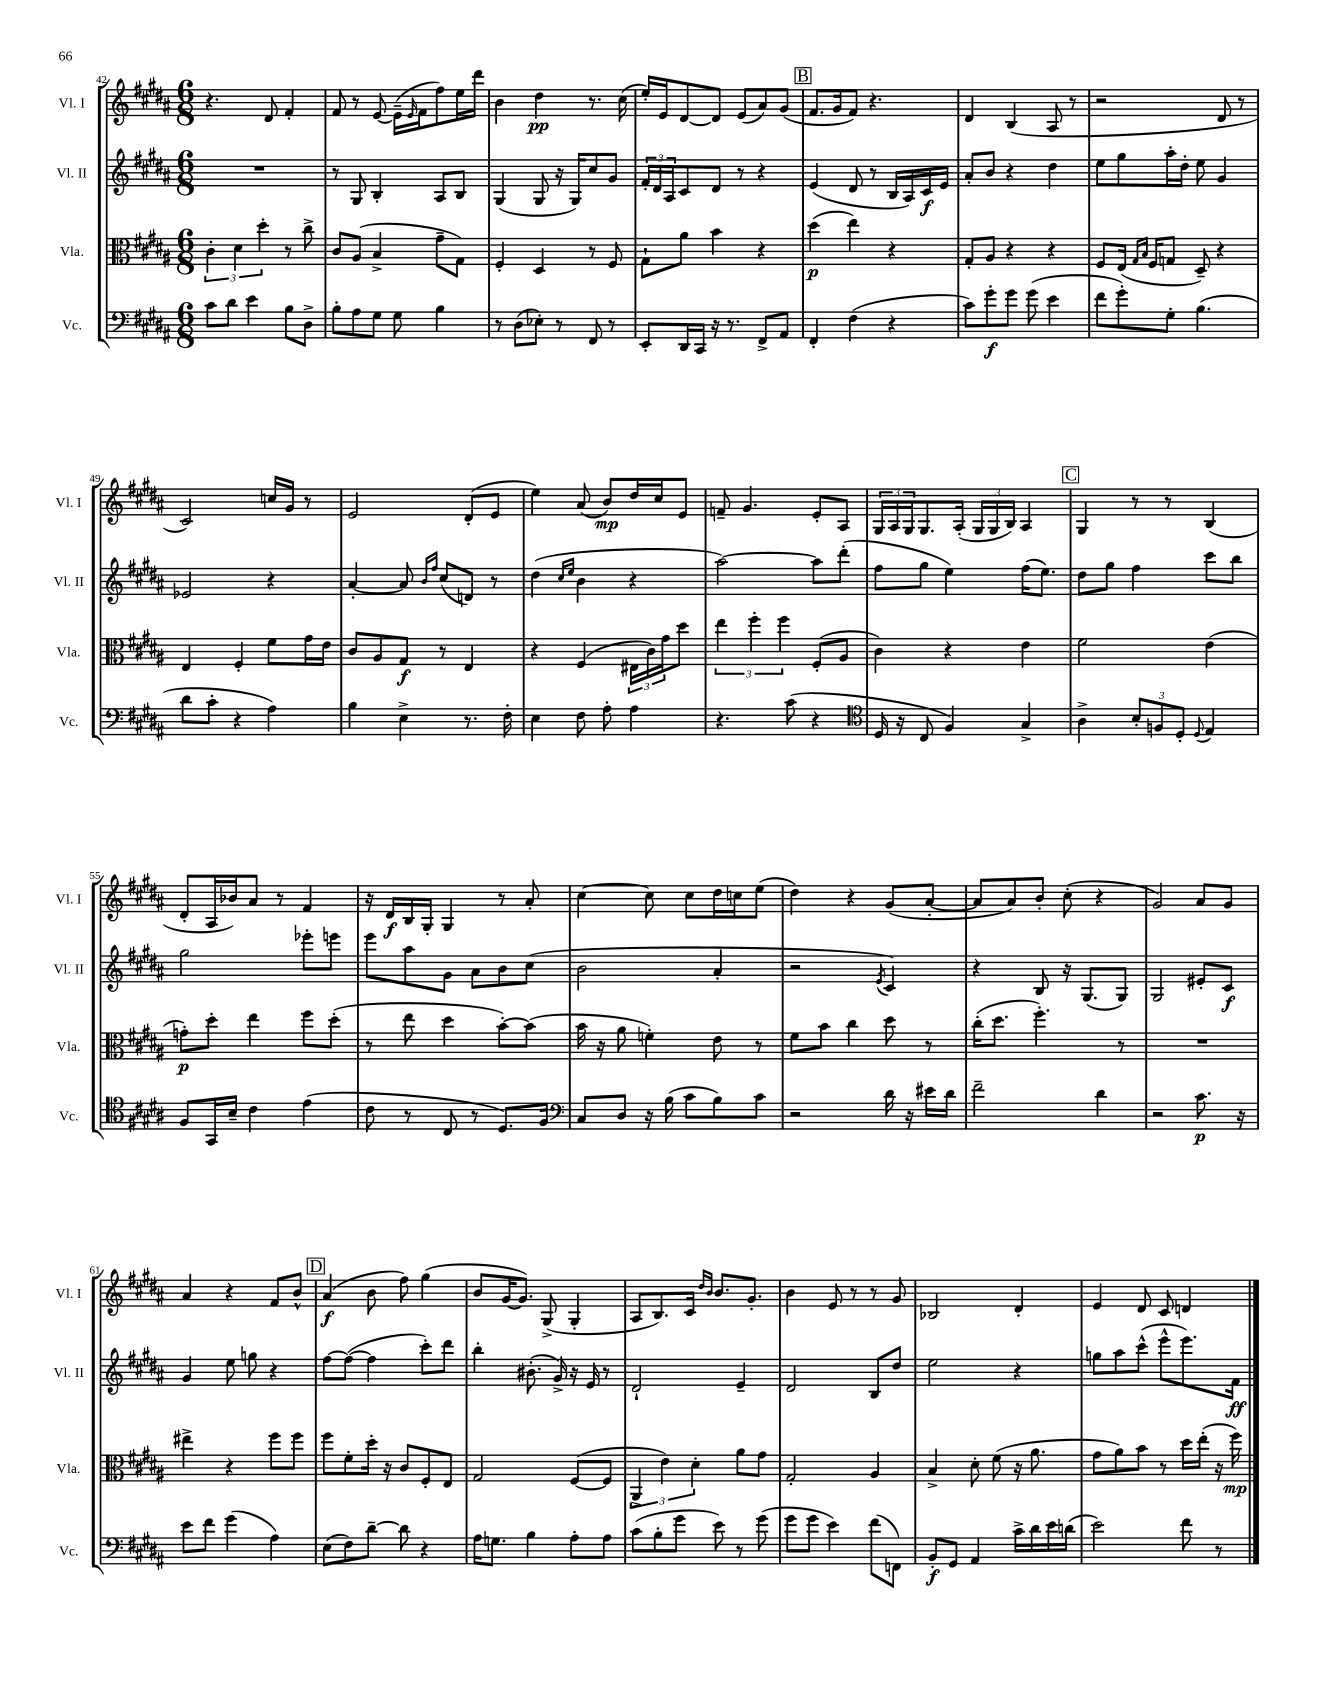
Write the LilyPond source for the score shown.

<<
\new StaffGroup <<
\new Staff = "s0" \with { instrumentName = "Vl. I" shortInstrumentName = "Vl. I" } {
    \clef treble \key b \major \numericTimeSignature \time 6/8
    r4. dis'8 fis'4-. |
    fis'8 r8 e'8~ e'16--( \grace { e'16 } fis'16 fis''8) e''16 dis'''16 |
    b'4 dis''4\pp r8. cis''16( |
    e''16-.) e'16 dis'8~ dis'8 e'8( ais'8) gis'8( |
    \mark \markup { \box "B" } fis'8. gis'16 fis'8) r4. |
    dis'4 b4( ais8 r8 |
    r2 dis'8 r8 |
    cis'2) c''16 gis'16 r8 |
    e'2 dis'8-.( e'8 |
    e''4) ais'8( b'8\mp) dis''16 cis''16 e'8 |
    f'8-- gis'4. e'8-. ais8 |
    \tuplet 3/2 { gis16 ais16 gis16 } gis8. ais16-.( \tuplet 3/2 { gis16 gis16 b16) } ais4 |
    \mark \markup { \box "C" } gis4 r8 r8 b4( |
    dis'8-. ais16 bes'16) ais'8 r8 fis'4 |
    r16 dis'16\f b16 gis16-. gis4 r8 ais'8-. |
    cis''4~ cis''8 cis''8 dis''16 c''16 e''8( |
    dis''4) r4 gis'8( ais'8~-. |
    ais'8 ais'8) b'8-. cis''8-.( r4 |
    gis'2) ais'8 gis'8 |
    ais'4 r4 fis'8 b'8-^ |
    \mark \markup { \box "D" } ais'4\f( b'8 fis''8) gis''4( |
    b'8 gis'16~ gis'8.) gis8->( gis4-. |
    ais8 b8.) cis'16 \grace { dis''16 b'16 } b'8. gis'8.-. |
    b'4 e'8 r8 r8 gis'8 |
    bes2 dis'4-. |
    e'4 dis'8 cis'8 d'4 \bar "|." |
}
\new Staff = "s1" \with { instrumentName = "Vl. II" shortInstrumentName = "Vl. II" } {
    \clef treble \key b \major \numericTimeSignature \time 6/8
    R2. |
    r8 gis8 b4-. ais8 b8 |
    gis4( gis8 r16 gis16) cis''8 gis'8 |
    \tuplet 3/2 { fis'16-. dis'16 ais16 } cis'8 dis'8 r8 r4 |
    \mark \markup { \box "B" } e'4( dis'8 r8 b16 ais16) cis'16\f e'16 |
    ais'8-. b'8 r4 dis''4 |
    e''8 gis''8 ais''16-. dis''16-. e''8 gis'4 |
    ees'2 r4 |
    ais'4~-. ais'8 \grace { b'16 fis''16 } cis''8( d'8) r8 |
    dis''4( \grace { cis''16 e''16 } b'4 r4 |
    ais''2~) ais''8 dis'''8-.( |
    fis''8 gis''8 e''4) fis''16( e''8.) |
    \mark \markup { \box "C" } dis''8 gis''8 fis''4 cis'''8 b''8 |
    gis''2 ees'''8-. e'''8 |
    e'''8 ais''8 gis'8 ais'8 b'8 cis''8( |
    b'2 ais'4-. |
    r2 \acciaccatura { e'8 } cis'4) |
    r4 b8 r16 gis8.( gis8) |
    gis2 eis'8-. cis'8\f |
    gis'4 e''8 g''8 r4 |
    \mark \markup { \box "D" } fis''8~ fis''8~( fis''4 cis'''8-.) dis'''8 |
    b''4-. bis'8.-.( gis'16->) r16 e'16 r8 |
    dis'2-! e'4-- |
    dis'2 b8 dis''8 |
    e''2 r4 |
    g''8 ais''8 cis'''8-^( e'''8-^ e'''8.) fis'16\ff \bar "|." |
}
\new Staff = "s2" \with { instrumentName = "Vla." shortInstrumentName = "Vla." } {
    \clef alto \key b \major \numericTimeSignature \time 6/8
    \tuplet 3/2 { cis'4-. dis'4 dis''4-. } r8 cis''8-> |
    cis'8 ais8( b4-> gis'8-- gis8) |
    fis4-. dis4 r8 fis8 |
    gis8-! ais'8 b'4 r4 |
    \mark \markup { \box "B" } dis''4\p( e''4) r4 |
    gis8-. ais8 r4 r4 |
    fis8 e16( \grace { gis16 b16 } fis16 g8 dis8--) r4 |
    e4 fis4-. fis'8 gis'16 e'16 |
    cis'8 ais8 gis8\f r8 e4 |
    r4 fis4( \tuplet 3/2 { eis16 cis'16) gis'16 } dis''8 |
    \tuplet 3/2 { e''4 fis''4-. fis''4 } fis8-.( ais8 |
    cis'4) r4 e'4 |
    \mark \markup { \box "C" } fis'2 e'4( |
    g'8-.\p) dis''8-. e''4 fis''8 dis''8-.( |
    r8 e''8 dis''4 b'8~-.) b'8( |
    b'16 r16 ais'8 f'4-.) e'8 r8 |
    fis'8 b'8 cis''4 dis''8 r8 |
    cis''16-.( dis''8. fis''4.-.) r8 |
    R2. |
    eis''4-> r4 fis''8 fis''8 |
    \mark \markup { \box "D" } fis''8 fis'8-. dis''16-. r16 cis'8 fis8-. e8 |
    gis2 fis8~( fis8 |
    \tuplet 3/2 { ais,4-> e'4) dis'4-. } ais'8 gis'8 |
    gis2-. ais4 |
    b4-> dis'8-. fis'8( r16 ais'8. |
    gis'8 ais'8) b'8 r8 dis''16 e''16-.( r16 fis''16\mp) \bar "|." |
}
\new Staff = "s3" \with { instrumentName = "Vc." shortInstrumentName = "Vc." } {
    \clef bass \key b \major \numericTimeSignature \time 6/8
    cis'8 dis'8 e'4 b8 dis8-> |
    b8-. ais8 gis8 gis8 b4 |
    r8 dis8( ees8-.) r8 fis,8 r8 |
    e,8-. dis,16 cis,16 r16 r8. fis,8-> ais,8 |
    \mark \markup { \box "B" } fis,4-. fis4( r4 |
    cis'8) gis'8-.\f gis'8 gis'8( e'4 |
    fis'8 gis'8-.) gis8-. b4.( |
    dis'8 cis'8-. r4 ais4) |
    b4 e4-> r8. fis16-. |
    e4 fis8 ais8-. ais4 |
    r4. cis'8( r4 |
    \clef tenor dis16 r16 cis8 fis4) gis4-> |
    \mark \markup { \box "C" } ais4-> \tuplet 3/2 { b8-. f8 dis8-. } \appoggiatura { dis8 } e4 |
    fis8 gis,16 b16-- cis'4 e'4( |
    cis'8 r8 cis8 r8 dis8.) fis16 |
    \clef bass cis8 dis8 r16 b16( cis'8 b8) cis'8 |
    r2 dis'16 r16 eis'16 dis'16 |
    fis'2-- dis'4 |
    r2 cis'8.\p r16 |
    e'8 fis'8 gis'4( ais4) |
    \mark \markup { \box "D" } e8( fis8) dis'8~-- dis'8 r4 |
    ais16 g8. b4 ais8-. ais8 |
    cis'8( b8-. gis'8 e'8) r8 gis'8( |
    gis'8 gis'8 e'4) fis'8( f,8) |
    b,8-.\f gis,8 ais,4 cis'16-> dis'16 e'16 d'16( |
    e'2) fis'8 r8 \bar "|." |
}
>>
>>
\layout { \context { \Score currentBarNumber = #42 } }
